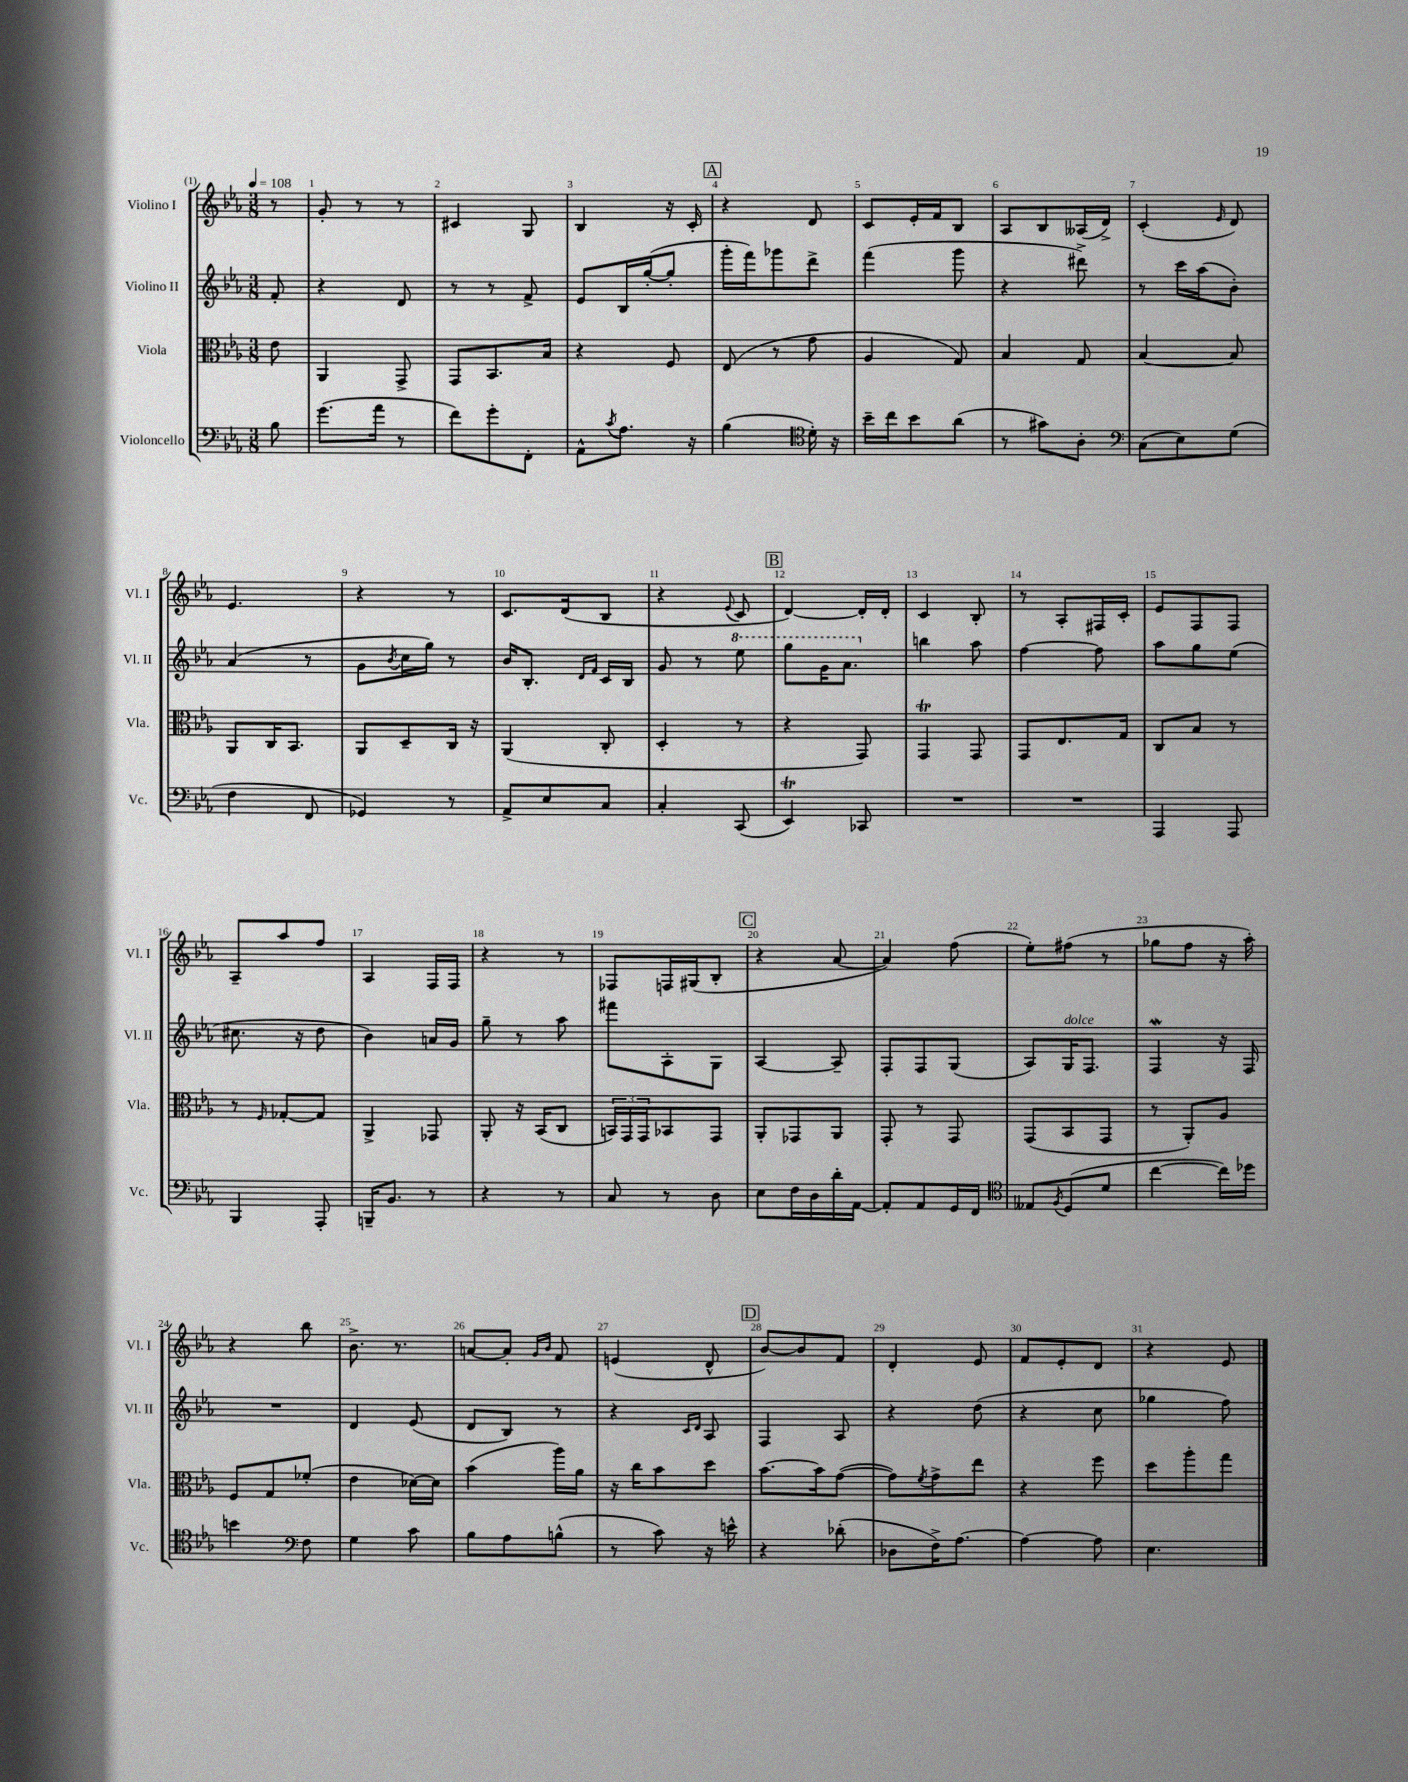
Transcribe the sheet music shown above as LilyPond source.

<<
\new StaffGroup <<
\new Staff = "s0" \with { instrumentName = "Violino I" shortInstrumentName = "Vl. I" } {
    \clef treble \key ees \major \numericTimeSignature \time 3/8 \partial 8 \tempo 4 = 108
    r8 |
    g'8-. r8 r8 |
    cis'4 g8 |
    bes4 r16 c'16-. |
    \mark \markup { \box "A" } r4 d'8 |
    c'8 ees'16-. f'16 bes8 |
    aes8 bes8 aeses16( d'16->) |
    c'4-.( \grace { ees'16 } d'8) |
    ees'4. |
    r4 r8 |
    c'8. d'16( bes8 |
    r4 \appoggiatura { ees'8 } c'8 |
    \mark \markup { \box "B" } d'4~) d'16-. d'16-. |
    c'4 bes8-. |
    r8 aes8-. fis16 c'16-. |
    ees'8 f8 f8 |
    aes8-- aes''8 f''8 |
    aes4 f16 f16 |
    r4 r8 |
    fes8 f16 gis16( bes8-. |
    \mark \markup { \box "C" } r4 aes'8~ |
    aes'4) f''8( |
    ees''8-.) fis''8( r8 |
    ges''8 f''8 r16 aes''16-.) |
    r4 bes''8 |
    bes'8.-> r8. |
    a'8~ a'8-. \grace { g'16 bes'16 } f'8 |
    e'4( d'8-^ |
    \mark \markup { \box "D" } bes'8~) bes'8 f'8 |
    d'4-. ees'8 |
    f'8 ees'8-. d'8 |
    r4 ees'8 \bar "|." |
}
\new Staff = "s1" \with { instrumentName = "Violino II" shortInstrumentName = "Vl. II" } {
    \clef treble \key ees \major \numericTimeSignature \time 3/8 \partial 8
    f'8-. |
    r4 d'8 |
    r8 r8 f'8-> |
    ees'8 bes16 g''16~-.( g''8-. |
    \mark \markup { \box "A" } g'''16-. f'''16) ges'''8 d'''8-> |
    f'''4( g'''8 |
    r4 dis'''8->) |
    r8 c'''16 aes''16( bes'8-.) |
    aes'4( r8 |
    g'8 \acciaccatura { bes'8 } c''16 g''16) r8 |
    bes'16 bes8.-. \grace { d'16 f'16 } c'16 bes16 |
    g'8 r8 \ottava #1 ees'''8 |
    \mark \markup { \box "B" } g'''8 g''16 aes''8. \ottava #0 |
    b''4 aes''8 |
    f''4~ f''8 |
    aes''8 g''8 ees''8( |
    cis''8. r16 d''8 |
    bes'4) a'16 g'16 |
    g''8-- r8 aes''8 |
    fis'''8 aes8-. g8 |
    \mark \markup { \box "C" } aes4~ aes8-- |
    f8-. f8 g8( |
    aes8) g16^\markup { \italic "dolce" } f8. |
    f4\mordent r16 f16 |
    R4. |
    d'4 ees'8( |
    d'8 bes8) r8 |
    r4 \grace { c'16 d'16 } aes8 |
    \mark \markup { \box "D" } f4 aes8 |
    r4 d''8( |
    r4 c''8 |
    ges''4 f''8) \bar "|." |
}
\new Staff = "s2" \with { instrumentName = "Viola" shortInstrumentName = "Vla." } {
    \clef alto \key ees \major \numericTimeSignature \time 3/8 \partial 8
    ees'8 |
    aes,4 g,8-> |
    g,8 bes,8. bes16 |
    r4 f8 |
    \mark \markup { \box "A" } ees8( r8 g'8 |
    aes4 g8) |
    bes4 g8 |
    bes4~ bes8 |
    aes,8 c16 bes,8. |
    aes,8 d8-- c16 r16 |
    aes,4( c8-. |
    d4-. r8 |
    \mark \markup { \box "B" } r4 g,8) |
    g,4\trill g,8 |
    g,8 ees8. g16 |
    c8 bes8 r8 |
    r8 \grace { f16 } ges8~-. ges8 |
    aes,4-> ges,8 |
    aes,8-. r16 bes,16( c8 |
    \tuplet 3/2 { b,16) g,16 g,16 } bes,8 g,8 |
    \mark \markup { \box "C" } aes,8-. ges,8 aes,8 |
    g,8-. r8 g,8 |
    g,8( bes,8 g,8 |
    r8 aes,8-.) aes8 |
    f8 g8 fes'8-.( |
    ees'4 des'16~) des'16 |
    bes'4( aes''16) aes'16 |
    r16 c''16 bes'8 d''8 |
    \mark \markup { \box "D" } bes'8.~ bes'16 g'8~( |
    g'8) \acciaccatura { f'8 } g'8-> ees''8 |
    r4 f''8 |
    d''8 aes''8-. g''8 \bar "|." |
}
\new Staff = "s3" \with { instrumentName = "Violoncello" shortInstrumentName = "Vc." } {
    \clef bass \key ees \major \numericTimeSignature \time 3/8 \partial 8
    bes8 |
    g'8.( aes'16 r8 |
    f'8) g'8-. f,8-. |
    aes,8-^ \acciaccatura { c'8 } aes8. r16 |
    \mark \markup { \box "A" } bes4( \clef tenor d'16-.) r16 |
    bes'16-- c''16 bes'8 aes'8( |
    r8 gis'8) aes8-. |
    \clef bass c8( ees8) g8( |
    f4 f,8 |
    ges,4) r8 |
    aes,8-> ees8 c8 |
    c4-. c,8( |
    \mark \markup { \box "B" } ees,4\trill) ces,8 |
    R4. |
    R4. |
    aes,,4 aes,,8 |
    bes,,4 aes,,8-. |
    b,,16-- bes,8. r8 |
    r4 r8 |
    c8 r8 d8 |
    \mark \markup { \box "C" } ees8 f16 d16 d'16-. aes,16~ |
    aes,8-. aes,8 g,16 f,16 |
    \clef tenor eeses8 \acciaccatura { f8 } d8( d'8 |
    c''4~ c''16) des''16 |
    b'4 \clef bass f8 |
    g4 c'8 |
    bes8 aes8 b8-^( |
    r8 c'8) r16 e'16-^ |
    \mark \markup { \box "D" } r4 des'8-.( |
    des8 f16->) aes8.~ |
    aes4~ aes8 |
    ees4. \bar "|." |
}
>>
>>
\layout { \context { \Score \override BarNumber.break-visibility = ##(#f #t #t) barNumberVisibility = #all-bar-numbers-visible } }
